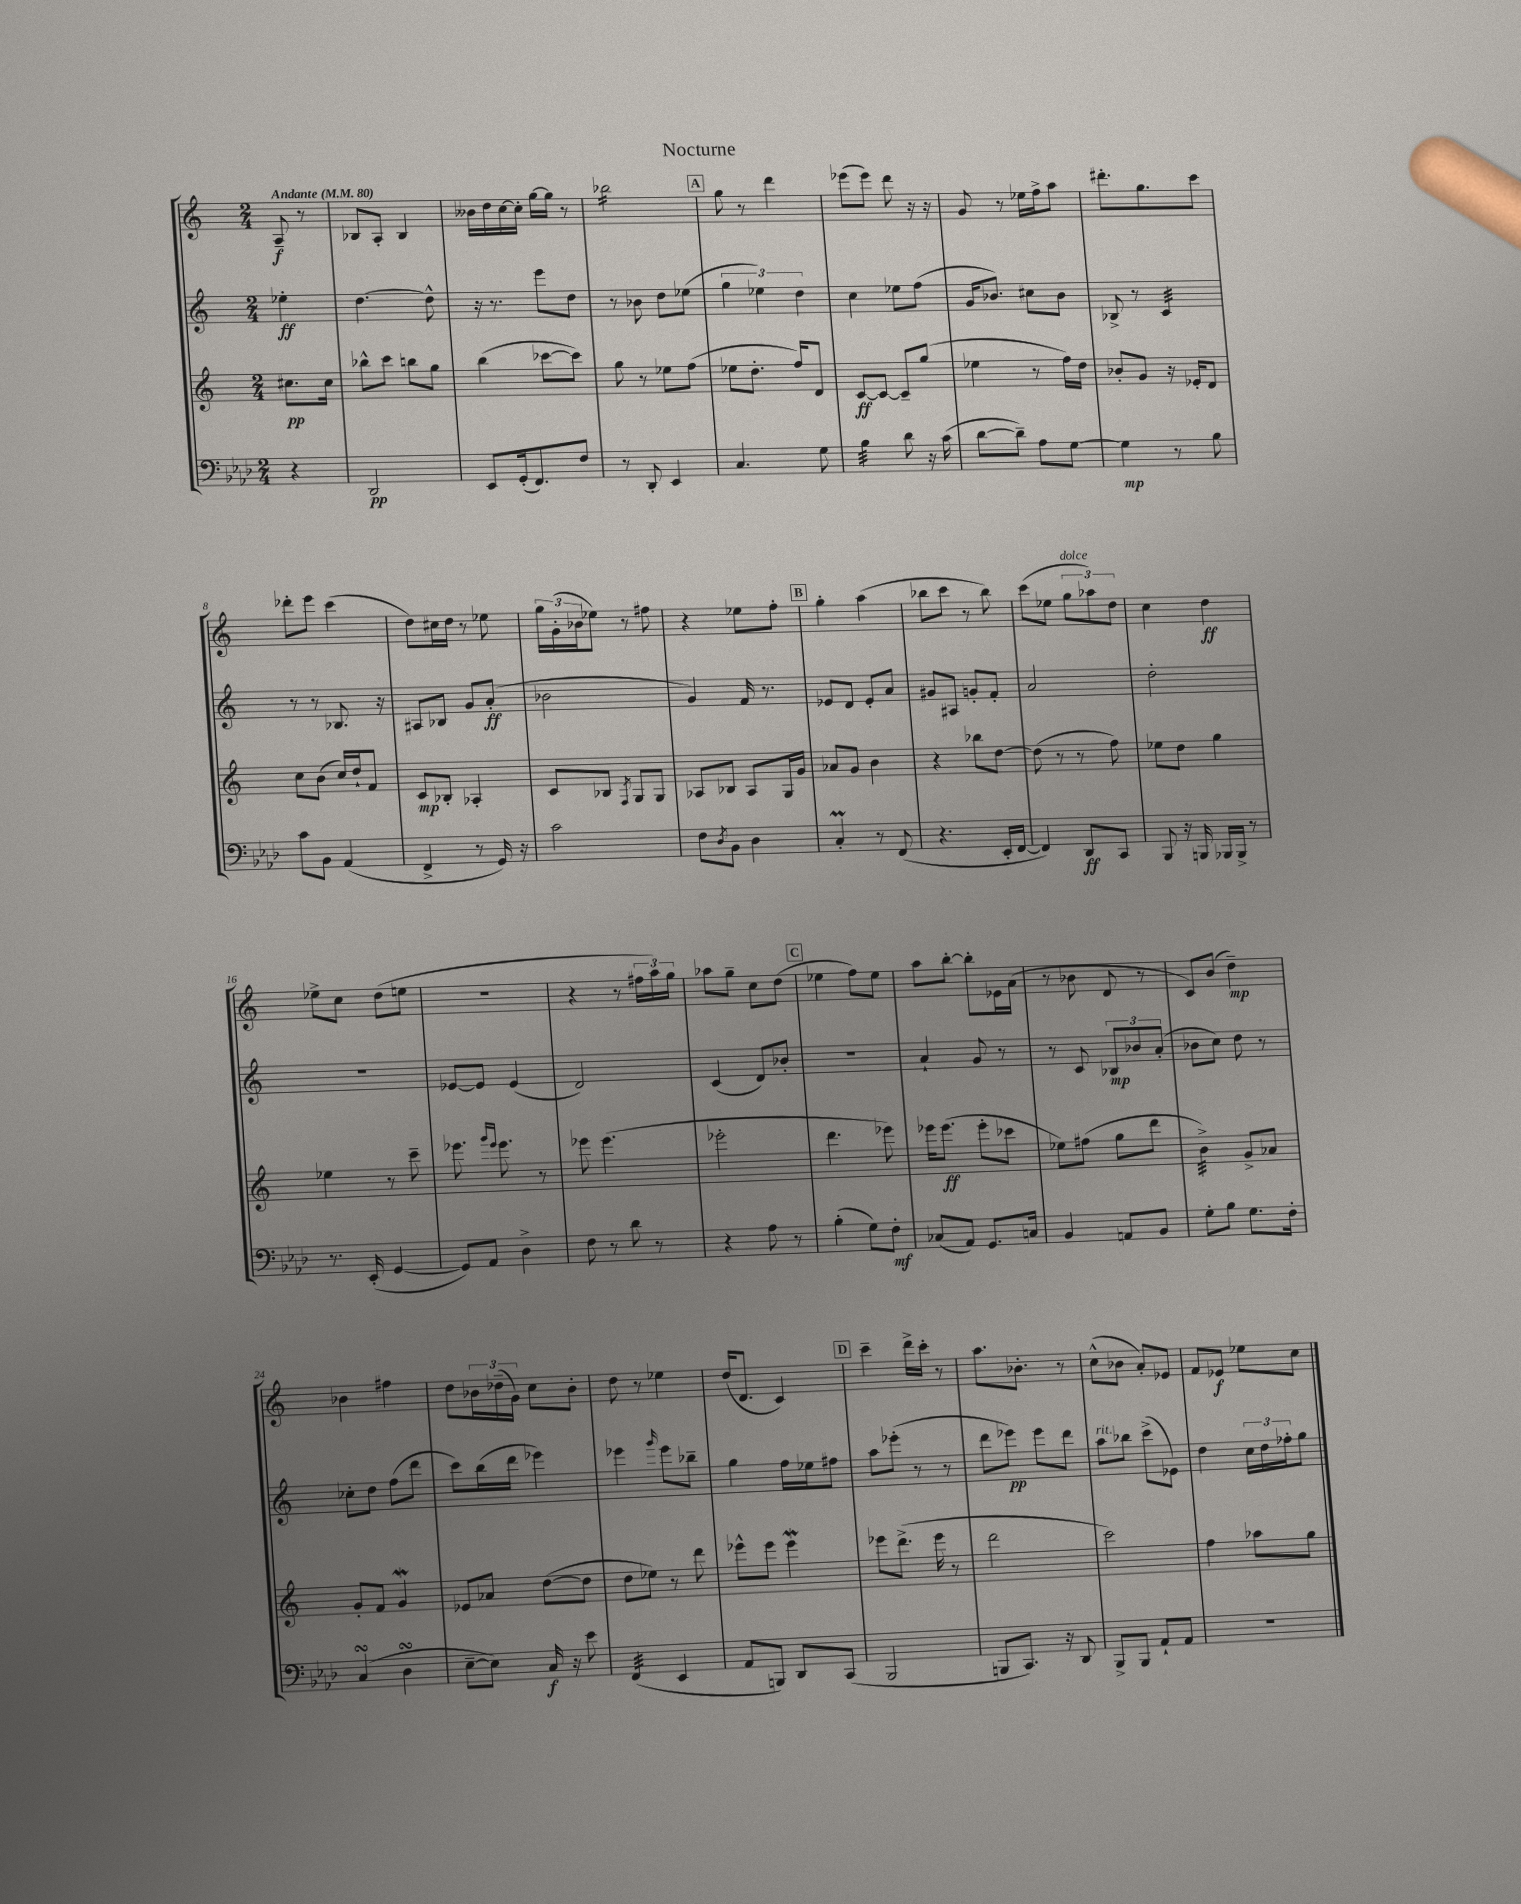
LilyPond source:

\header { title = "Nocturne" }
<<
\new StaffGroup <<
\new Staff = "s0" {
    \clef treble \key c \major \numericTimeSignature \time 2/4 \partial 4 \tempo "Andante" 4 = 80
    a8--\f r8 |
    bes8 a8-. bes4 |
    beses'16 d''16 c''16~ c''16-. g''16~ g''16 r8 |
    bes''2:16 |
    \mark \markup { \box "A" } g''8 r8 d'''4 |
    ees'''8( ees'''8) d'''8 r16 r16 |
    g'8 r8 ees''16 f''16-> a''8 |
    dis'''8.-. g''8. c'''8 |
    des'''8-. e'''8 c'''4( |
    d''8) cis''16 d''16 r8 ees''8 |
    \tuplet 3/2 { g''16 g'16-.( bes'16 } ees''8) r8 fis''8 |
    r4 ees''8 f''8-. |
    \mark \markup { \box "B" } g''4-. a''4( |
    bes''8 c'''8 r8 bes''8) |
    c'''8( ees''8 \tuplet 3/2 { g''8^\markup { \italic "dolce" } aes''8) d''8 } |
    c''4 d''4\ff |
    ees''8-> c''8 d''8( e''8 |
    r2 |
    r4 r8 \tuplet 3/2 { fis''16 a''16) g''16 } |
    aes''8 g''8-- c''8 d''8( |
    \mark \markup { \box "C" } ees''4 f''8) ees''8 |
    a''8 b''8~-. b''8-. ees'16 a'16( |
    r8 bes'8 d'8 r8 |
    c'8) b'8( d''4--\mp) |
    bes'4 fis''4 |
    d''8 \tuplet 3/2 { bes'16 des''16--( g'16) } c''8 bes'8-. |
    d''8 r8 ees''4 |
    d''16( d'8. c'4) |
    \mark \markup { \box "D" } c'''4-- d'''16-> c'''16-. r8 |
    a''8. bes'8.-. r8 |
    c''8-^( bes'8 a'8-.) ees'8 |
    f'8 ees'8\f ees''8 c''8 \bar "|." |
}
\new Staff = "s1" {
    \clef treble \key c \major \numericTimeSignature \time 2/4 \partial 4
    ees''4-.\ff |
    d''4.~ d''8-^ |
    r16 r8. e'''8 d''8 |
    r8 bes'8 d''8 ees''8( |
    \mark \markup { \box "A" } \tuplet 3/2 { g''4 ees''4) d''4 } |
    c''4 ees''8 f''8( |
    g'16 bes'8.) cis''8 bes'8 |
    bes8-> r8 c'4:32 |
    r8 r8 bes8. r16 |
    ais8 bes8 g'8 a'8-.\ff( |
    bes'2 |
    g'4) f'16 r8. |
    \mark \markup { \box "B" } ees'8 d'8 ees'8-. a'8 |
    gis'8 ais8 g'8-. f'8-. |
    a'2 |
    d''2-. |
    R2 |
    ees'8~ ees'8 ees'4( |
    d'2) |
    c'4( d'8) bes'8-. |
    \mark \markup { \box "C" } r2 |
    a'4-! g'8 r8 |
    r8 c'8 \tuplet 3/2 { bes8\mp bes'8 a'8-.( } |
    bes'8 c''8) d''8 r8 |
    ces''8-. d''8 f''8( d'''8 |
    c'''8) b''16( d'''16 ees'''4) |
    ees'''4 \grace { g'''16 } ees'''8 bes''8-- |
    g''4 f''16 ees''16 fis''8 |
    \mark \markup { \box "D" } a''8 ees'''8-.( r8 r8 |
    d'''8 ees'''8\pp) ees'''8 d'''8 |
    a''8^\markup { \italic "rit." } bes''8 c'''8->( ees'8) |
    d''4 \tuplet 3/2 { c''16 d''16 fes''16-. } g''8 \bar "|." |
}
\new Staff = "s2" {
    \clef treble \key c \major \numericTimeSignature \time 2/4 \partial 4
    cis''8.\pp cis''16 |
    bes''8-^ c'''8 b''8 g''8 |
    b''4( ces'''8~ ces'''8) |
    g''8 r8 ees''8 f''8( |
    \mark \markup { \box "A" } ees''8 d''8.-. f''16) d'8 |
    c'8~\ff c'8~ c'8-- g''8( |
    ees''4 r8 f''16) d''16 |
    bes'8-. g'8 r16 ees'16-. d'8 |
    c''8 b'8( c''16) d''16-! f'8 |
    c'8\mp bes8-. aes4-. |
    c'8 bes8 \acciaccatura { f8 } g8 g8 |
    aes8 bes8 aes8 g16 g'16 |
    \mark \markup { \box "B" } aes'8 g'8 b'4 |
    r4 bes''8 d''8~ |
    d''8( r8 r8 f''8) |
    ees''8 d''8 g''4 |
    ees''4 r8 c'''8-- |
    ees'''8. \grace { g'''16 ees'''16 } ees'''8. r8 |
    ees'''8 ees'''4.( |
    ees'''2-. |
    \mark \markup { \box "C" } d'''4. ees'''8) |
    ees'''16 ees'''8.\ff( ees'''8-. ces'''8 |
    ees''8) fis''8( g''8 d'''8 |
    b'4:32->) g'8-> aes'8 |
    g'8-. f'8 g'4\mordent |
    ees'8 aes'8 d''8~( d''8 |
    d''8 ees''8) r8 d'''8 |
    ees'''8-^ ees'''8 ees'''4\mordent |
    \mark \markup { \box "D" } ees'''8 d'''8.->( ees'''16 r8 |
    d'''2 |
    c'''2) |
    f''4 aes''8 g''8 \bar "|." |
}
\new Staff = "s3" {
    \clef bass \key aes \major \numericTimeSignature \time 2/4 \partial 4
    r4 |
    des,2\pp |
    ees,8 g,16-.( f,8.) f8 |
    r8 des,8-. ees,4 |
    \mark \markup { \box "A" } c4. g8 |
    bes4:32 des'8 r16 c'16( |
    des'8~ des'8--) aes8 g8~ |
    g4\mp r8 bes8 |
    c'8 bes,8 aes,4( |
    f,4-> r8 g,16) r16 |
    c'2 |
    f8 \acciaccatura { des8 } bes,8 des4 |
    \mark \markup { \box "B" } c4-.\prall r8 f,8( |
    r4. ees,16-. f,16~ |
    f,4) des,8\ff c,8 |
    bes,,8 r16 b,,16 bes,,16 bes,,16-> r8 |
    r8. ees,16-.( g,4~ |
    g,8) aes,8 des4-> |
    f8 r8 des'8 r8 |
    r4 aes8 r8 |
    \mark \markup { \box "C" } bes4-.( g8) f8-.\mf |
    ces8( aes,8) g,8. c16 |
    bes,4 a,8 bes,8 |
    g8-. bes8 g8. f16-. |
    c4\turn( des4\turn |
    ees8~-- ees8) c16\f r16 ees'8 |
    f,4:32( ees,4 |
    aes,8 b,,8) des,8 c,8( |
    \mark \markup { \box "D" } bes,,2 |
    b,,8 c,8.) r16 des,8 |
    bes,,8-> bes,,8 aes,8-! aes,8 |
    R2 \bar "|." |
}
>>
>>
